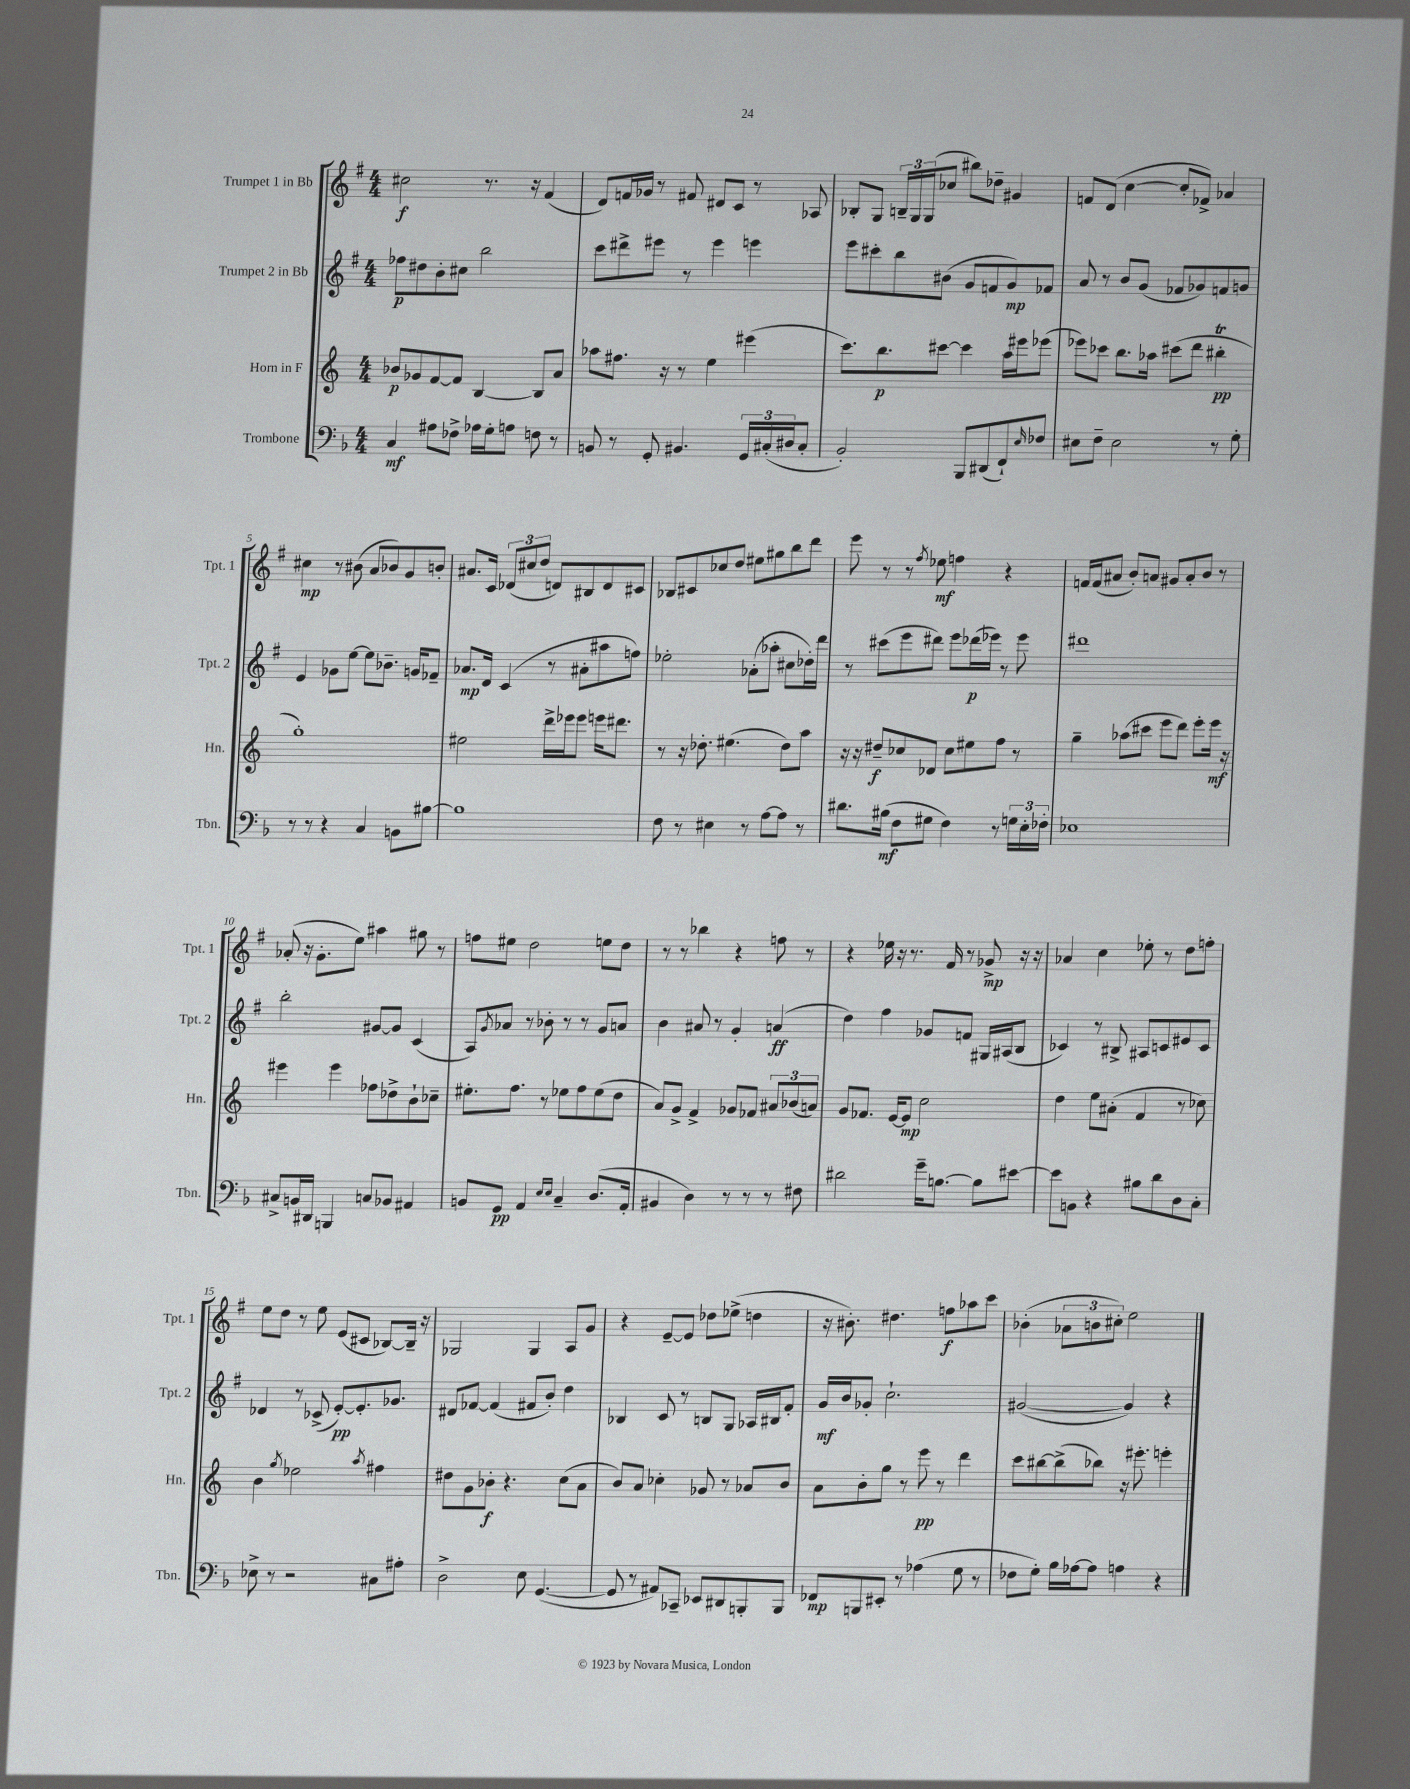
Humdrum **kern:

**kern	**kern	**kern	**kern
*staff4	*staff3	*staff2	*staff1
*clefF4	*clefG2	*clefG2	*clefG2
*k[b-]	*k[]	*k[f#]	*k[f#]
*M4/4	*M4/4	*M4/4	*M4/4
4C	8b-	8ff-	2cc#
.	8g-	8dd#	.
8A#	[8f	8b'	.
8F-^	8f]	8cc#	.
16A-	[4B	2bb	8.r
16G'	.	.	.
8A	.	.	.
.	.	.	16r
8F	8B]	.	(4f#
8r	8a	.	.
=	=	=	=
8BB	8aa-	8ccc	8d)
8r	8.ff#	8ddd#^	16f
.	.	.	16g-
8GG'	.	8eee#	8r
.	16r	.	.
4.BB#	8r	8r	8f#
.	4ee	4eee#	8d#
.	.	.	8c
24GG	(4eee#	4eee	8r
(24C#'	.	.	.
24D#	.	.	.
8C#'	.	.	8A-
=	=	=	=
2BB-')	8.ccc)	8eee	8B-'
.	.	8ccc#'	8G
.	8.bb	.	.
.	.	8bb	24B~
.	.	.	24G
.	.	.	(24G
.	[8ccc#	(8b#	8cc-
8BBB-	4ccc#]	8g	8bb#)
(8DD#	.	8f	8dd-~
8FF`)	16aa	8g)	4g#
.	16eee#	.	.
16qqE	.	.	.
8F-	(8eee-	8f-	.
=	=	=	=
8E#	8eee-)	8a	8f
8F~	8ccc-	8r	(8d
2E#	8.bb	8b	[4cc
.	.	(8g	.
.	16aa-	.	.
.	(8ccc#	8f-	8cc']
.	8ddd	8g-)	8f-^)
8r	4bb#'	8f	4a-
8G'	.	8g	.
=	=	=	=
8r	1gg')	4e	4cc#
8r	.	.	.
4r	.	8g-	8r
.	.	[8ee	(8b#
4C	.	8ee]	8a
.	.	8.b-~	8b-)
8BB	.	.	8g
.	.	16g	.
[8B#	.	8f-~	8b'
=	=	=	=
1B#]	2ee#	8.a-	8.a#
.	.	16d	16c
.	.	(4c	(12d-
.	.	.	12cc#
.	.	.	12dd
.	16ddd^	8r	8d)
.	16eee-	.	.
.	8eee-	8a#'	8B#
.	16eee	8aa#	8d
.	8.ddd#	.	.
.	.	8ff)	8c#
=	=	=	=
8F	8r	2ee-'	8B-
8r	16r	.	8c#
.	8.dd-'	.	.
4E#	.	.	8cc-
.	(4.ee#	.	8dd
8r	.	(8a-'	8ee#
[8A	.	8aa-'	8gg#
8A]	8dd-)	8cc#	8bb
8r	8aa	16dd-')	8ddd
.	.	16ddd	.
=	=	=	=
8.d#	16r	8r	8eee
.	16r	.	.
.	8dd#~	(8ccc#	8r
(16B#	.	.	.
8F	8cc-	8eee	8r
.	.	.	8qff#
8G#	8d-	8ddd#)	8ee-
4F)	8cc-	8eee	4ff
.	8ee#	(16ddd-	.
.	.	16eee-)	.
8r	8ff	8r	4r
24G	8r	8eee-	.
24E'	.	.	.
24F-'	.	.	.
=	=	=	=
1E-	4gg~	1ddd#	16f
.	.	.	(16f
.	.	.	8a#
.	(8aa-	.	8b')
.	8ccc#	.	8a
.	8eee	.	8g#
.	8ddd)	.	8a'
.	8eee'	.	8b
.	16eee	.	8r
.	16r	.	.
=	=	=	=
8C#^	4eee#	2bb'	(8a-'
16BB	.	.	16r
16DD#	.	.	8.g'
4BBB	4eee#	.	.
.	.	.	8ee)
8C	8ff-	[8g#	4aa#
8BB-	8dd-^	8g#]	.
4AA#	8b`	(4c	8gg#
.	8cc-~	.	8r
=	=	=	=
8BB	8.ee#'	8A)	8ff
.	.	8qg	.
8GG	.	8a-	8ee#
.	8.ff	.	.
4AA	.	8r	2dd
.	8r	8b-'	.
16qqE	.	.	.
16qqE	.	.	.
4C~	8ee-	8r	.
.	8ff	8r	.
(8.D	(8ee-	8g	8ee
.	8dd	8a	8dd
16AA'	.	.	.
=	=	=	=
4BB#	8a)	4b	8r
.	8g^	.	8r
4D)	4f^	8a#	4bb-
.	.	8r	.
8r	8g-	4g'	4r
8r	8f-	.	.
8r	12a#	(4a	8ff
.	(12b-	.	.
8F#	.	.	8r
.	12a)	.	.
=	=	=	=
2d#	8g	4dd)	4r
.	8.f-	.	.
.	.	4ff#	16ee-
.	[16e	.	16r
.	8e]	.	8.r
16g~	2cc	8g-	.
[8.B	.	.	16f#
.	.	8f	8r
8B]	.	16G#	8g-^
.	.	(16A#	.
[8e#	.	8B	16r
.	.	.	16r
=	=	=	=
8e#]	4dd	4c-)	4a-
8BB	.	.	.
4r	8ee	8r	4cc
.	(8a#'	8B#^	.
8B#	4f	8A#	8ee-'
8d	.	8c	8r
8D	8r	8e#	8dd
8C'	8cc-)	8c	8ff'
=	=	=	=
8E-^	4b	4d-	8ee
8r	.	.	8dd
.	8qgg	.	.
2r	2ee-	8r	8r
.	.	(8c-^	8ee
.	.	[8e')	(8e
.	.	8.e']	8c#
.	8qaa	.	.
8C#	4ff#	.	[8B-)
.	.	8.g-	.
8A#'	.	.	16B-~]
.	.	.	16r
=	=	=	=
2D^	8dd#	8d#	2G-
.	8g	[8f-	.
.	8b-'	(4f-]	.
.	4.r	.	.
8E	.	8f#	4G-
([4.GG	.	8b')	.
.	(8cc	4dd	8A
.	8a	.	8g
=	=	=	=
8GG]	8b)	4B-	4r
8r	8a	.	.
8AA#)	4cc-'	8c	[8e~
8CC-~	.	8r	8e]
8EE-	8g-	8B	8dd-
8DD#	8r	8G	(8ee-^
8BBB'	8a-	16A-	4dd
.	.	16B#	.
8BBB	8b	8f#'	.
=	=	=	=
8FF-	8a	16g	16r
.	.	16b	8.b#')
8BBB	8b'	8g-'	.
8EE#'	8gg	2.cc`	4.dd#
8r	8r	.	.
(4A-	8eee	.	.
.	8r	.	8ff
8G	4ddd	.	8aa-
8r	.	.	8ccc
=	=	=	=
8F-	8ccc	([2g#	(4b-'
8G')	[8bb#	.	.
16B-	(8bb#^]	.	12a-
[16A-	.	.	.
.	.	.	12b
8A-]	8bb-)	.	.
.	.	.	12cc#')
4A	16r	4g#])	2ee
.	8.eee#'	.	.
4r	4eee'	4r	.
==	==	==	==
*-	*-	*-	*-
